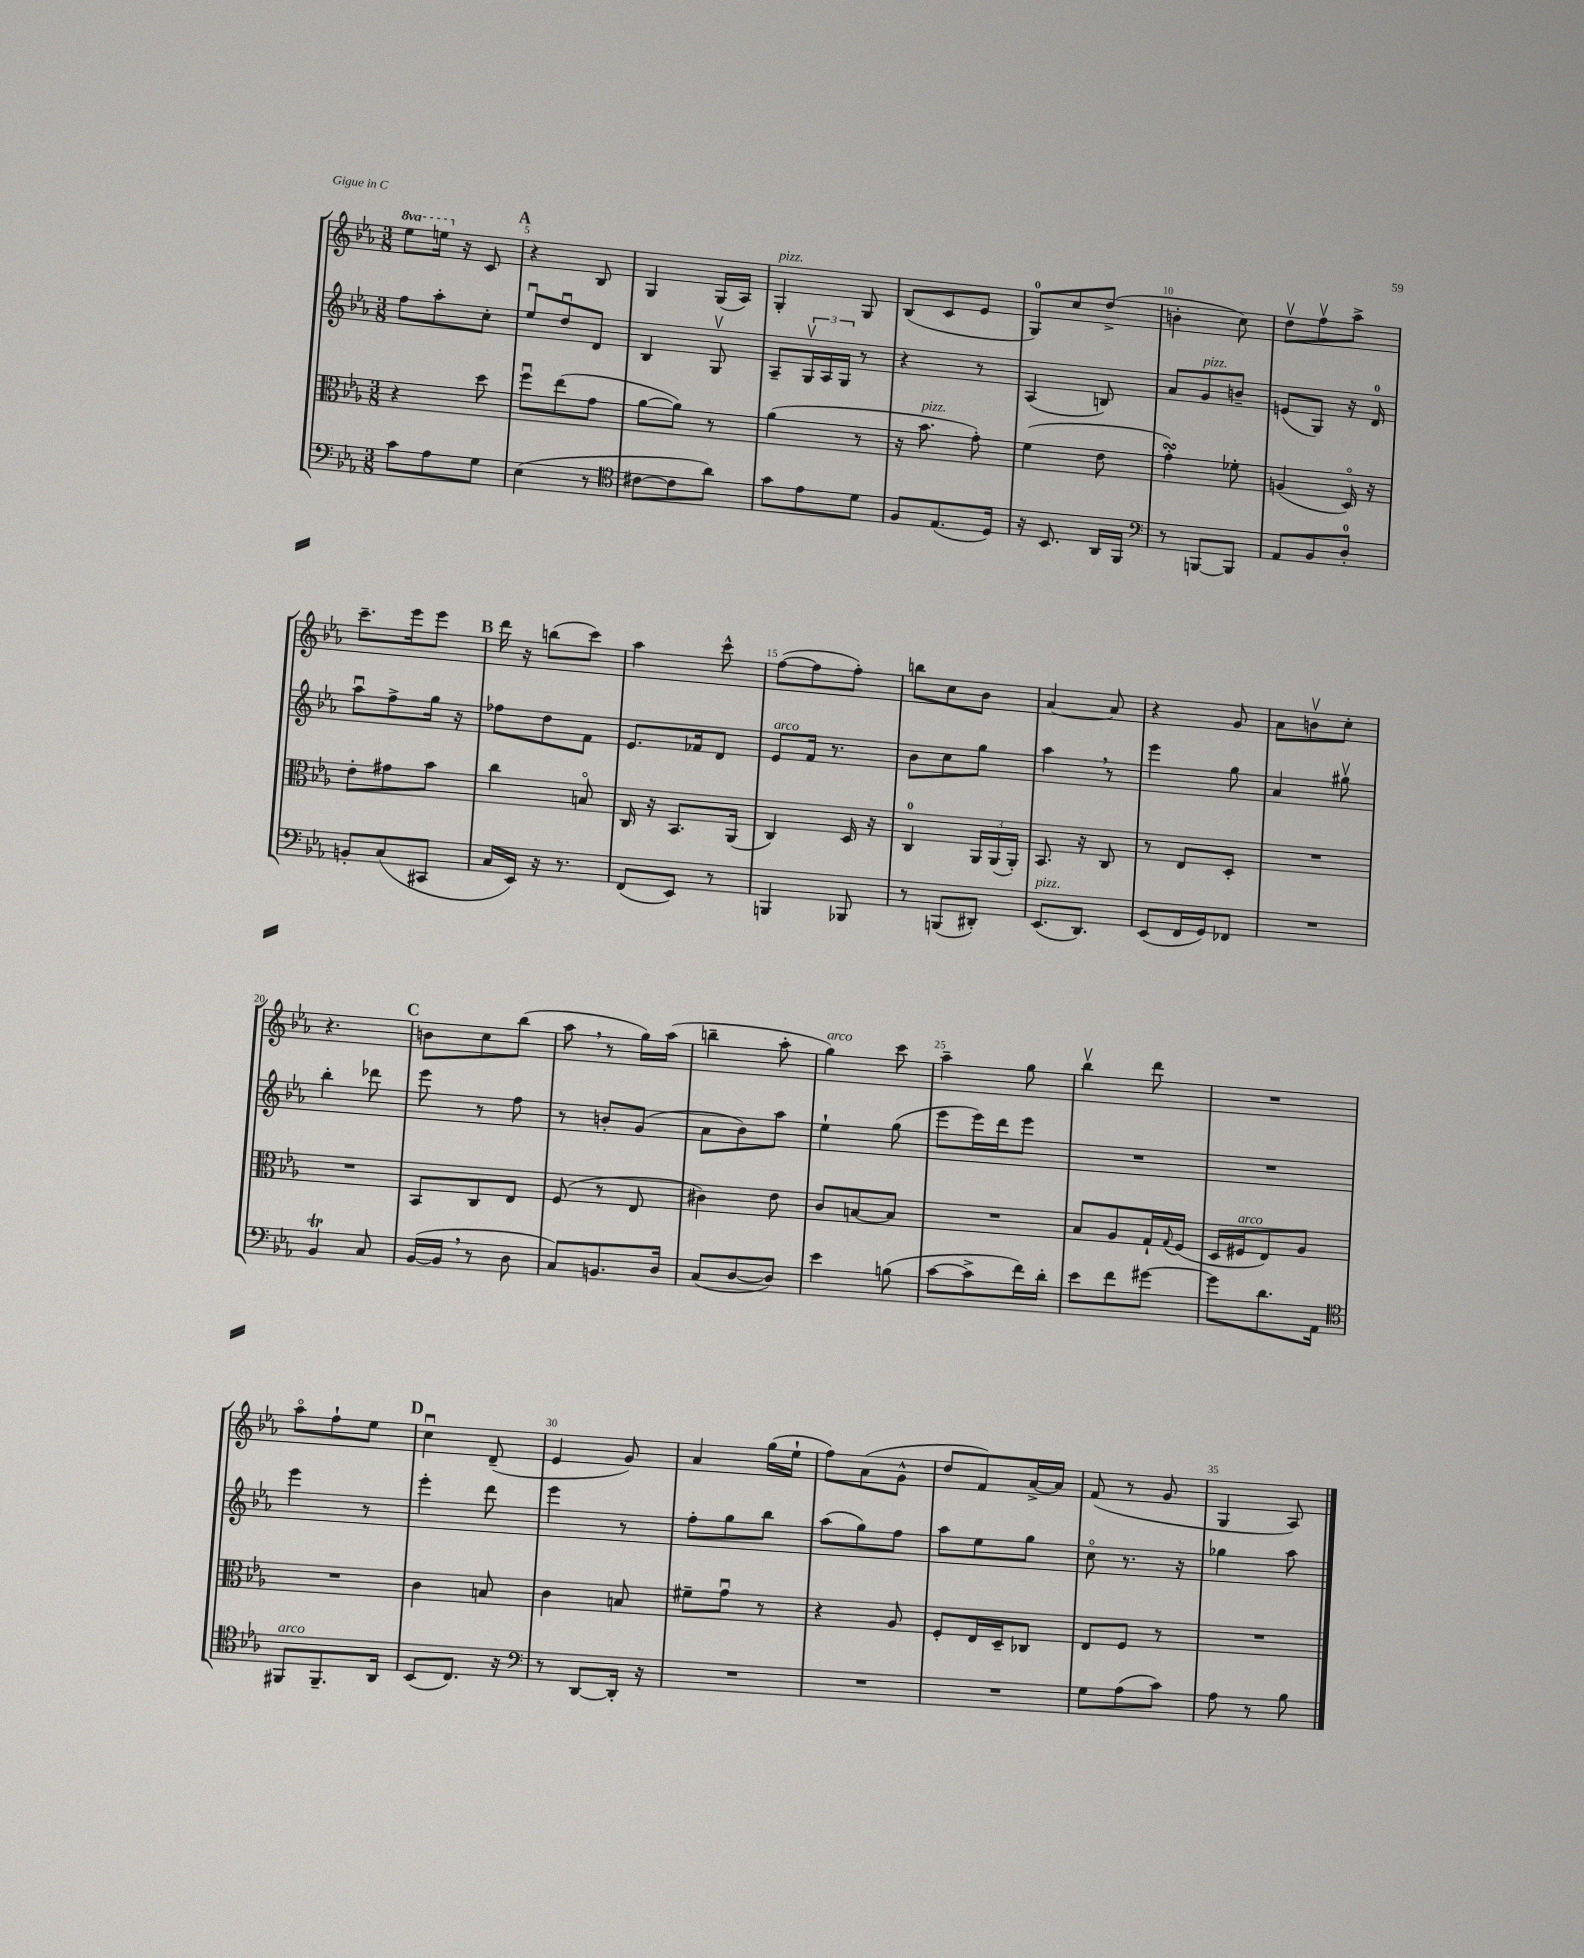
<<
\new StaffGroup <<
\new Staff = "s0" {
    \clef treble \key ees \major \numericTimeSignature \time 3/8 \set Staff.ottavationMarkups = #ottavation-simple-ordinals
    \ottava #1 ees'''8 e'''16 \ottava #0 r16 c'8 |
    \mark \markup { \bold "A" } r4 bes8 |
    g4 g16( aes16) |
    g4-.^\markup { \italic "pizz." } g8 |
    bes8( c'8 ees'8 |
    g8-0) c''8 d''8->( |
    b'4-. c''8) |
    d''8\upbow f''8\upbow aes''8-> |
    c'''8.-- ees'''16 ees'''8 |
    \mark \markup { \bold "B" } d'''16 r16 b''8( c'''8) |
    aes''4 c'''8-^ |
    f''8~( f''8 f''8-.) |
    b''8 c''8 bes'8 |
    aes'4~ aes'8 |
    r4 g'8 |
    aes'8 b'8\upbow c''8-. |
    r4. |
    \mark \markup { \bold "C" } b'8 c''8 bes''8( |
    aes''8 \breathe r8 g''16) aes''16( |
    b''4-- aes''8-. |
    g''4^\markup { \italic "arco" }) c'''8 |
    aes''4-- g''8 |
    bes''4\upbow d'''8 |
    R4. |
    aes''8\flageolet f''8-! ees''8 |
    \mark \markup { \bold "D" } c''4\downbow d'8--( |
    ees'4 g'8) |
    aes'4 g''16( ees''16-! |
    f''8) aes'8( g'8-^ |
    d''8 f'8) aes'16~-> aes'16 |
    f'8( r8 g'8 |
    g4 aes8) \bar "|." |
}
\new Staff = "s1" {
    \clef treble \key ees \major \numericTimeSignature \time 3/8
    f''8 aes''8-. c''8-. |
    \mark \markup { \bold "A" } ees''8\downbow d''8\downbow d'8 |
    bes4 g8\upbow |
    aes8-- \tuplet 3/2 { g16\upbow aes16 g16 } r8 |
    r4 r8 |
    aes4( b8) |
    aes'8 g'8^\markup { \italic "pizz." } b'8-- |
    e'8( g8) r16 d'16-0 |
    aes''8\downbow f''8-> g''16 r16 |
    \mark \markup { \bold "B" } fes''8 d''8 f'8 |
    ees'8. fes'16 d'8 |
    ees'8^\markup { \italic "arco" } f'16 r8. |
    bes'8 c''8 g''8 |
    aes''4 \breathe r8 |
    ees'''4 g''8 |
    aes'4 gis''8\upbow |
    bes''4-. des'''8 |
    \mark \markup { \bold "C" } ees'''8 r8 f''8 |
    r8 b'8-. g'8( |
    aes'8 bes'8) aes''8 |
    ees''4-! g''8( |
    ees'''8 ees'''16) d'''16 ees'''8 |
    R4. |
    R4. |
    ees'''4 r8 |
    \mark \markup { \bold "D" } ees'''4-. d'''8 |
    ees'''4 r8 |
    f''8-. g''8 bes''8 |
    aes''8( g''8) f''8 |
    aes''8 ees''8 g''8 |
    c''8\flageolet r8. r16 |
    ges''4 aes''8 \bar "|." |
}
\new Staff = "s2" {
    \clef alto \key ees \major \numericTimeSignature \time 3/8
    r4 d''8 |
    \mark \markup { \bold "A" } f''8\downbow ees''8( g'8 |
    aes'8~ aes'8) r8 |
    aes'4( r8 |
    r16 bes'8.^\markup { \italic "pizz." } g'8-.) |
    f'4( ees'8 |
    g'4-.\turn) fes'8-. |
    a4( d16\flageolet) r16 |
    ees'8-. gis'8 bes'8 |
    \mark \markup { \bold "B" } c''4 b8\flageolet |
    c16 r16 bes,8. aes,16( |
    c4) d16 r16 |
    c4-0 \tuplet 3/2 { aes,16 aes,16( aes,16-.) } |
    bes,8. r16 c8 |
    r8 ees8 d8-. |
    R4. |
    R4. |
    \mark \markup { \bold "C" } bes,8 c8 ees8 |
    f8( r8 ees8 |
    cis'4) ees'8 |
    c'8 b8~ b8 |
    R4. |
    bes8 aes8 g16-! \appoggiatura { g8 } f16( |
    d16 fis16^\markup { \italic "arco" } ees8) aes8 |
    R4. |
    \mark \markup { \bold "D" } c'4 b8 |
    c'4 b8 |
    fis'8-- g'8\downbow r8 |
    r4 aes8 |
    f8-. ees16 d16-- ces8 |
    ees8 f8 r8 |
    R4. \bar "|." |
}
\new Staff = "s3" {
    \clef bass \key ees \major \numericTimeSignature \time 3/8
    c'8 aes8 g8 |
    \mark \markup { \bold "A" } ees4( r8 |
    \clef tenor cis'8~ cis'8 aes'8) |
    g'8 ees'8 d'8 |
    f8 ees8.( d16) |
    r16 bes,8. aes,16 f,16 |
    \clef bass r8 b,,8~ b,,8 |
    aes,8 bes,8 d8-0-. |
    b,8-. c8( cis,8 |
    \mark \markup { \bold "B" } c16 ees,16) r16 r8. |
    f,8( ees,8) r8 |
    b,,4 bes,,8 |
    r8 b,,8( dis,8-.) |
    ees,8.^\markup { \italic "pizz." }( d,8.) |
    ees,8( f,16 g,16) fes,8 |
    R4. |
    bes,4\trill c8 |
    \mark \markup { \bold "C" } bes,16~( bes,16 \breathe r8 d8 |
    c8) b,8. d16 |
    c8( d8~ d8) |
    ees'4 b8( |
    c'8~ c'8-> f'16) d'16-. |
    ees'8 f'8 gis'8~ |
    gis'8 d'8. aes,16 |
    \clef tenor fis,8^\markup { \italic "arco" } fis,8.-- aes,16 |
    \mark \markup { \bold "D" } bes,8( c8.) r16 |
    \clef bass r8 d,8~ d,16-. r16 |
    R4. |
    R4. |
    R4. |
    g8 aes8( c'8) |
    aes8 r8 bes8 \bar "|." |
}
>>
>>
\layout { \context { \Score currentBarNumber = #4 \override BarNumber.break-visibility = ##(#f #t #t) barNumberVisibility = #(every-nth-bar-number-visible 5) } }
